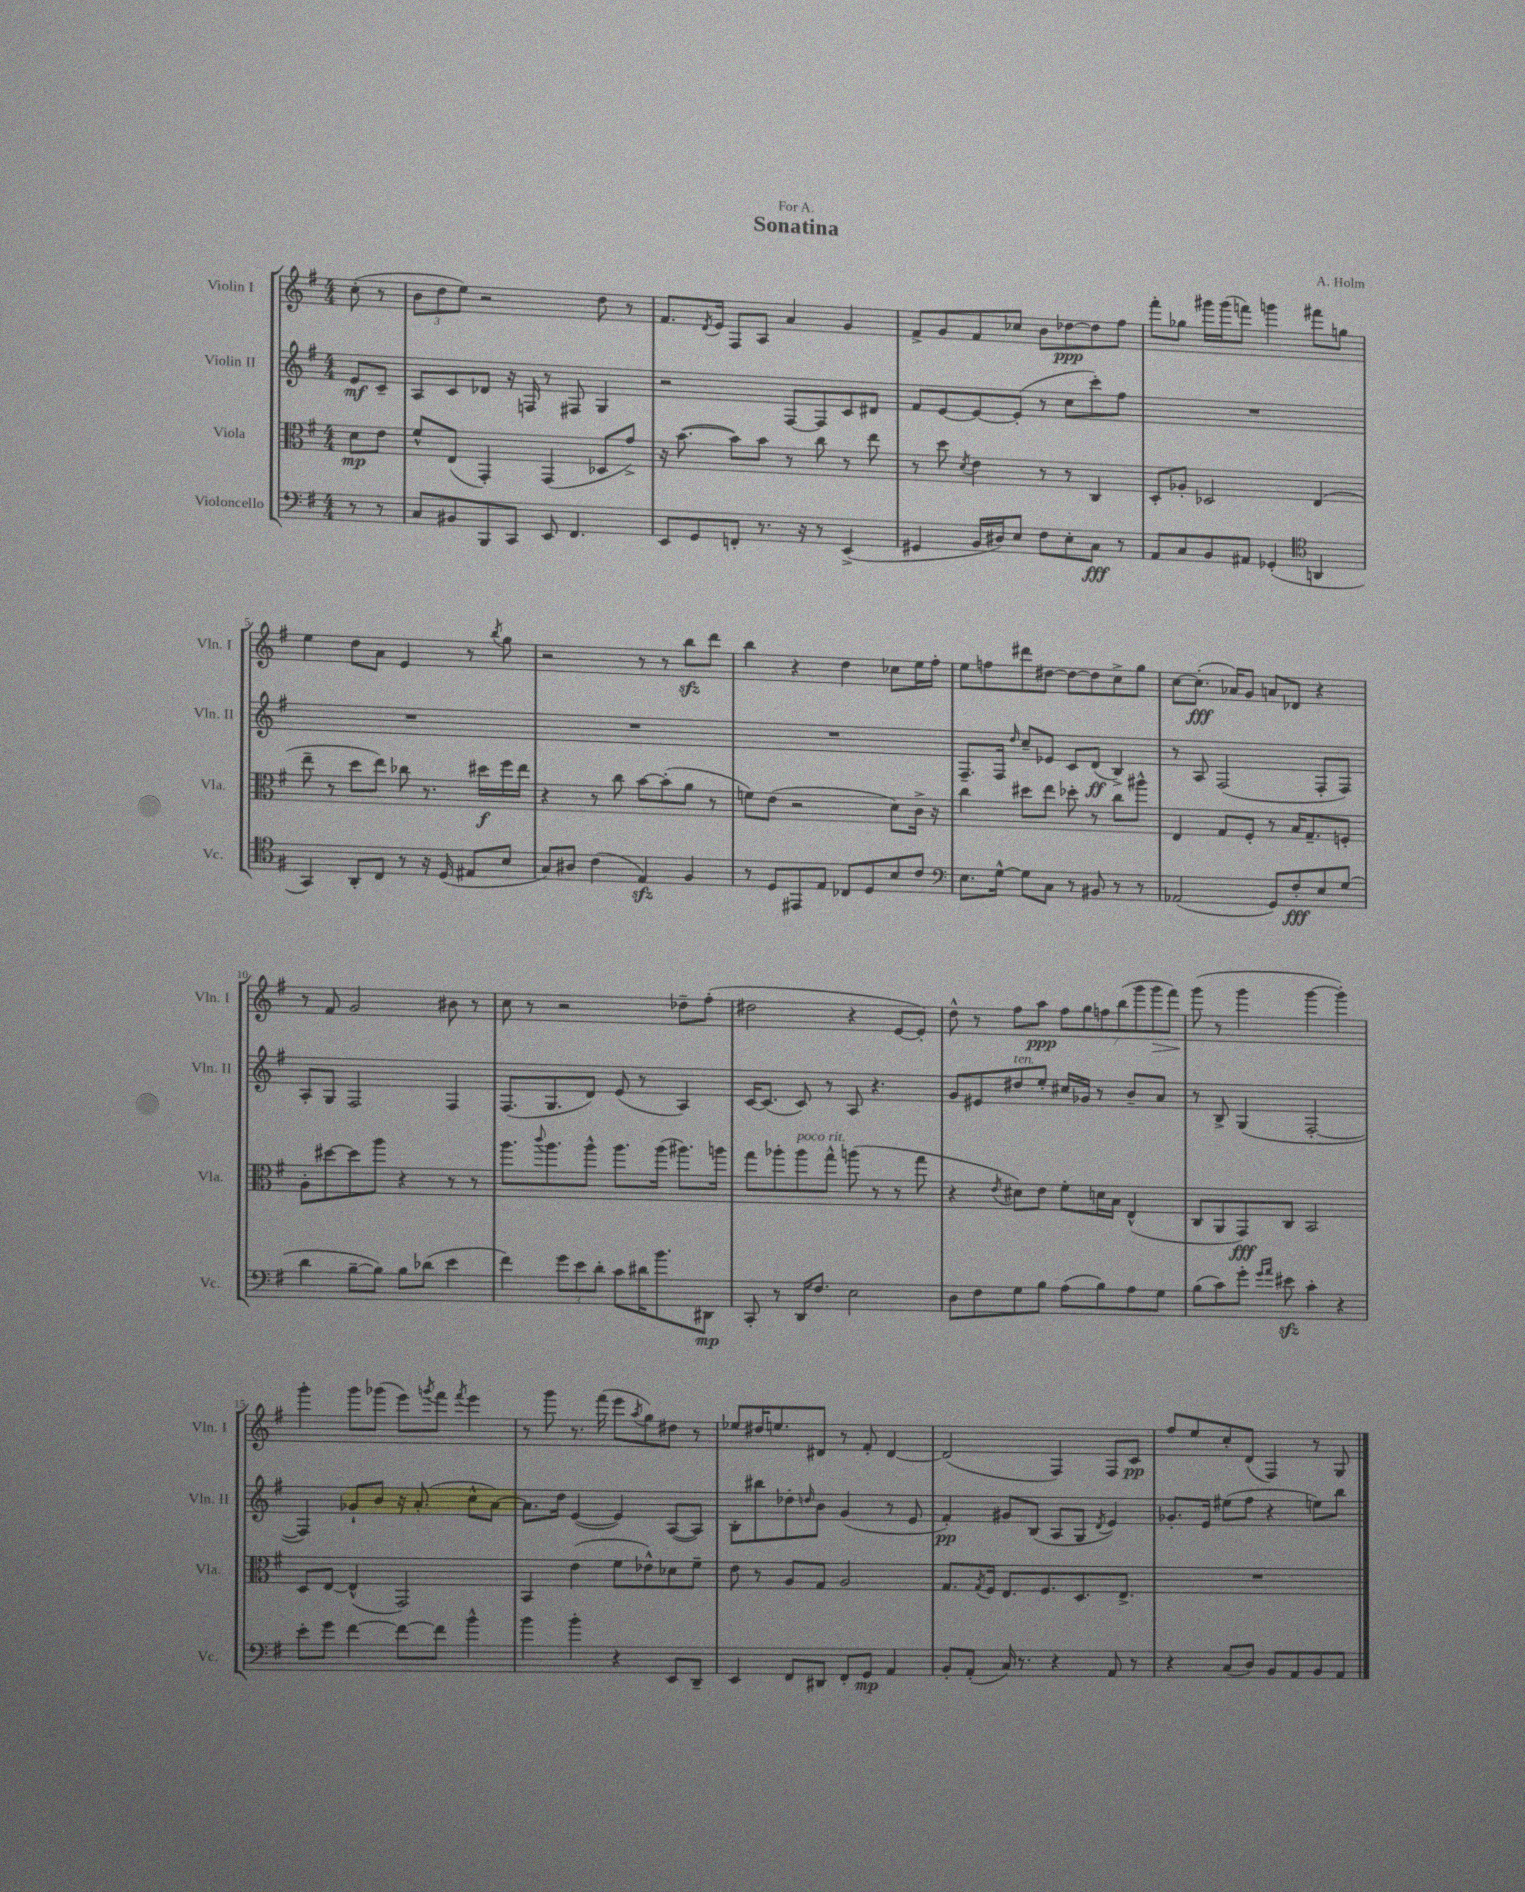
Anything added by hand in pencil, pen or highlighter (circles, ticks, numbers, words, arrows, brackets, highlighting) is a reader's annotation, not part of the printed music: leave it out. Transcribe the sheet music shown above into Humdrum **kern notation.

**kern	**kern	**kern	**kern
*staff4	*staff3	*staff2	*staff1
*clefF4	*clefC3	*clefG2	*clefG2
*k[f#]	*k[f#]	*k[f#]	*k[f#]
*M4/4	*M4/4	*M4/4	*M4/4
8r	8d\L	8e/L	(8cc'\
8r	8e\J	8c~/J	8r
=	=	=	=
8C/L	8f#^^/L	8A/L	12b\L
.	.	.	12dd\
8BB#/	(8E/J	8c/	.
.	.	.	12ee\J)
8BBB/	4GG'/)	8d-/J	2r
8CC/J	.	16r	.
.	.	16F/	.
8EE/	(4GG/	8r	.
4.FF#/	.	8F#/	.
.	8D-/L	4G/	8dd\
.	8g^/J)	.	8r
=	=	=	=
8EE/L	16r	2r	8.f#/L
.	([8.b\	.	.
8GG/	.	.	.
.	.	.	8qd/
.	.	.	16e/Jk
8FF'/J	8b\]L)	.	8F#/L
8.r	8b\J	.	8A/J
.	8r	[8F#/L	4a/
16r	.	.	.
8r	8cc\	8F#/]	.
(4EE^/	8r	8c/	4g/
.	8ee\	8d#/J	.
=	=	=	=
4GG#/	8r	8f#/L	8f#^/L
.	8dd\	[8e/	8g/
.	8qd/	.	.
16BB/LL	4e\	8e/_	8f#/
16D#/J)	.	.	.
8E/J	.	(8e'/]J	8cc-/J
8F#\L	8r	8r	8b\L
8E'\	8r	8cc\L	[8dd-\
8C\J	4C/	8ccc'\)	8dd-\]
8r	.	8ff#\J	8ff#\J
=	=	=	=
8AA/L	8D'/L	1r	8fff#'\L
8C/	8A-'/J	.	8gg-\J
8BB/	2D-/	.	16ggg#\LL
.	.	.	(16ggg#\J
8AA#/J	.	.	8fff\J)
(4GG-'/	.	.	4ggg\
*clefC4	*	*	*
4AA/	(4E/	.	8fff#\L
.	.	.	8gg\J
=	=	=	=
4GG/)	8ee~\	1r	4ee\
.	8r	.	.
8AA'/L	8dd\L	.	8dd\L
8C/J	8ee\J)	.	8a\J
8r	8cc-\	.	4e/
16r	8.r	.	.
(16D/	.	.	.
8E#/L	.	.	8r
.	16dd#\LL	.	.
.	.	.	8qbb/
8B/J	16ff#\	.	8gg\
.	16ee\JJ	.	.
=	=	=	=
8G/L)	4r	1r	2r
8A#/J	.	.	.
(4c\	8r	.	.
.	8cc\	.	.
4E/)	[8b\L	.	8r
.	(8b'\]	.	8r
4F#/	8a\J	.	8bb\L
.	8r	.	8ddd\J
=	=	=	=
8r	8f\L)	1r	4bb\
8D/L	(8e\J	.	.
8EE#/	2r	.	4r
8E/J	.	.	.
8C-/L	.	.	4dd\
8D/	.	.	.
8B/	8d\L)	.	8cc-\L
8c/J	16c^\Jk	.	16ee\L
.	16r	.	16ff#'\JJ
=	=	=	=
*clefF4	*	*	*
8.E\L	4cc\	8.F#~/L	8ee\L
.	.	.	8ff\
[16G^^\Jk	.	16F#/Jk	.
.	.	16qqdd/	.
8G\]L	8dd#\L	8cc~/L	8ddd#\
8C\J	8ee\J	8e-/J	[8dd#\J
8r	8dd-'\	8c/L	8dd#\_L
8BB#/	8r	(8d/J	8dd#\]
8r	8cc\L	4B^/)	8cc^\
8r	8aa#^^\J	.	8gg\J
=	=	=	=
(2AA-/	4E/	8r	[8cc\L
.	.	8A/	(8.cc'\]J
.	8G/L	(2F#/	.
.	.	.	16a-/LK)
.	8F#'/J	.	8g/J
8GG/L)	8r	.	8a/L
8F#'/	16B/LK	.	8d-/J
.	8.G~/	.	.
8E/	.	8F#'/L	4r
(8G/J	8F'/J	8F#/J)	.
=	=	=	=
4d\	8A'\L	8A'/L	8r
.	[8dd#\	8G/J	8f#/
[8B~\L	8dd#\]	2F#/	2g/
8B\]J)	8aa\J	.	.
8B\L	4r	.	.
(8d-\J	.	.	.
4e\	8r	4F#/	8b#\
.	8r	.	8r
=	=	=	=
4f#\)	8.aa\L	(8.F#/L	8cc\
.	.	.	8r
.	8qqccc/	.	.
.	8.aa\	8.G/	.
12g\L	.	.	2r
12e\	.	.	.
.	8aa^^\J	8d/J)	.
12d'\J	.	.	.
8c\L	8.aa\L	(8e/	.
16d#\K	.	8r	.
8.b\	(16aa\Jk	.	.
.	8.aa#\L)	4A/)	8dd-~\L
8DD#\J	.	.	(8ff#'\J
.	16aa\Jk	.	.
=	=	=	=
8CC'/	8gg\L	[16c/LK	2dd#\
.	.	(8.c/]J	.
8r	8aa-'\	.	.
16DD/LK	8aa-\	8c/)	.
8.F#/J	.	.	.
.	8gg^^\J	8r	.
2E\	(8aa\	8A/	4r
.	8r	4.r	.
.	8r	.	[8e/L
.	8gg\	.	8e'/]J)
=	=	=	=
8D\L	4r	8g/L	8dd^^\
8F#\	.	8e#/	8r
.	8qe/	.	.
8G\	8d#\L)	8dd#/	8ff#\L
8B\J	8e\J	8ee'/J	8aa\J
(8A\L	8f#'\L	16cc#/LL	14ff#\L
.	.	16g-/JJ	.
.	.	.	14gg\
8B\)	16d\L	8r	.
.	.	.	14ff\
.	16B\JJ	.	.
.	.	.	(14bb\
8A\	(4E^^/	8b~/L	.
.	.	.	14ggg\
.	.	.	14ggg\
8G\J	.	8a/J	.
.	.	.	14fff#\J)
=	=	=	=
(8B\L	8C/L	8r	(8ggg\
8c\)	8AA/	8B^/	8r
8g'\J	8GG/)	(4G/	4ggg\
16qqg/LL	.	.	.
16qqa/JJ	.	.	.
8e#\	8C/J	.	.
4c'\	2BB/	[2F#'/	[4ggg\
4r	.	.	4ggg'\])
=	=	=	=
8e'\L	8D/L	4F#/])	4ggg'\
8g\J	[8E/J	.	.
[4f#\	(4E^^/]	8g-`/L	8ggg\L
.	.	8b/J	(8ggg-\J
8f#\_L	2GG/)	16r	8eee\L)
.	.	(8.a'/	.
.	.	.	8qggg/
8f#\]J	.	.	8fff#\J
.	.	.	8qfff#/
4b^^\	.	8cc^^\L	4eee\
.	.	[8a\J)	.
=	=	=	=
4b\	4BB/	8.a\]L	8r
.	.	.	8ggg\
.	.	16dd\Jk	.
4b'\	(4e\	([4e/	8.r
.	.	.	(16fff#\
4r	8f#\L	4e/])	8eee\L
.	.	.	8qaa/
.	8e-^^\)	.	8gg\)
8EE/L	8d-\	([8A/L	8dd#\J
8DD~/J	8f#~\J	8A/]J)	8r
=	=	=	=
4EE/	8e\	8B'\L	8ee-/L
.	8r	8bb#\	16dd#/K
.	.	.	8.ee/
8FF#/L	8A/L	8dd-'\	.
.	.	16qqdd/	.
8DD#/J	8G/J	8b\J	8d#/J
8FF#'/L	2A/	(4g/	8r
8GG/J	.	.	8f#'/
4AA/	.	8r	[4d#/
.	.	8e/	.
=	=	=	=
8BB'/L	8.G/L	4f#'/)	(2d#/]
(8AA'/J	.	.	.
.	8qG/	.	.
.	16F#/Jk	.	.
16C/)	8.E/L	8g#/L	.
8.r	.	.	.
.	.	(8B/J	.
.	8.F#/	.	.
4r	.	8A/L	4F#/)
.	8.D/	8G/J	.
.	.	8qd/	.
8AA/	.	4e/)	8F#/L
.	8.E^/J	.	.
8r	.	.	8c/J
=	=	=	=
4r	1r	8.g-'/L	8ff#/L
.	.	.	8ee/
.	.	16e/Jk	.
(8C/L	.	(8ee#\L	8cc'/
8D/J)	.	8ff#\J	(8d/J
8BB/L	.	4r	4F#/)
8AA/	.	.	.
8BB/	.	8ee\L)	8r
8AA/J	.	8bb\J	8G/
==	==	==	==
*-	*-	*-	*-
